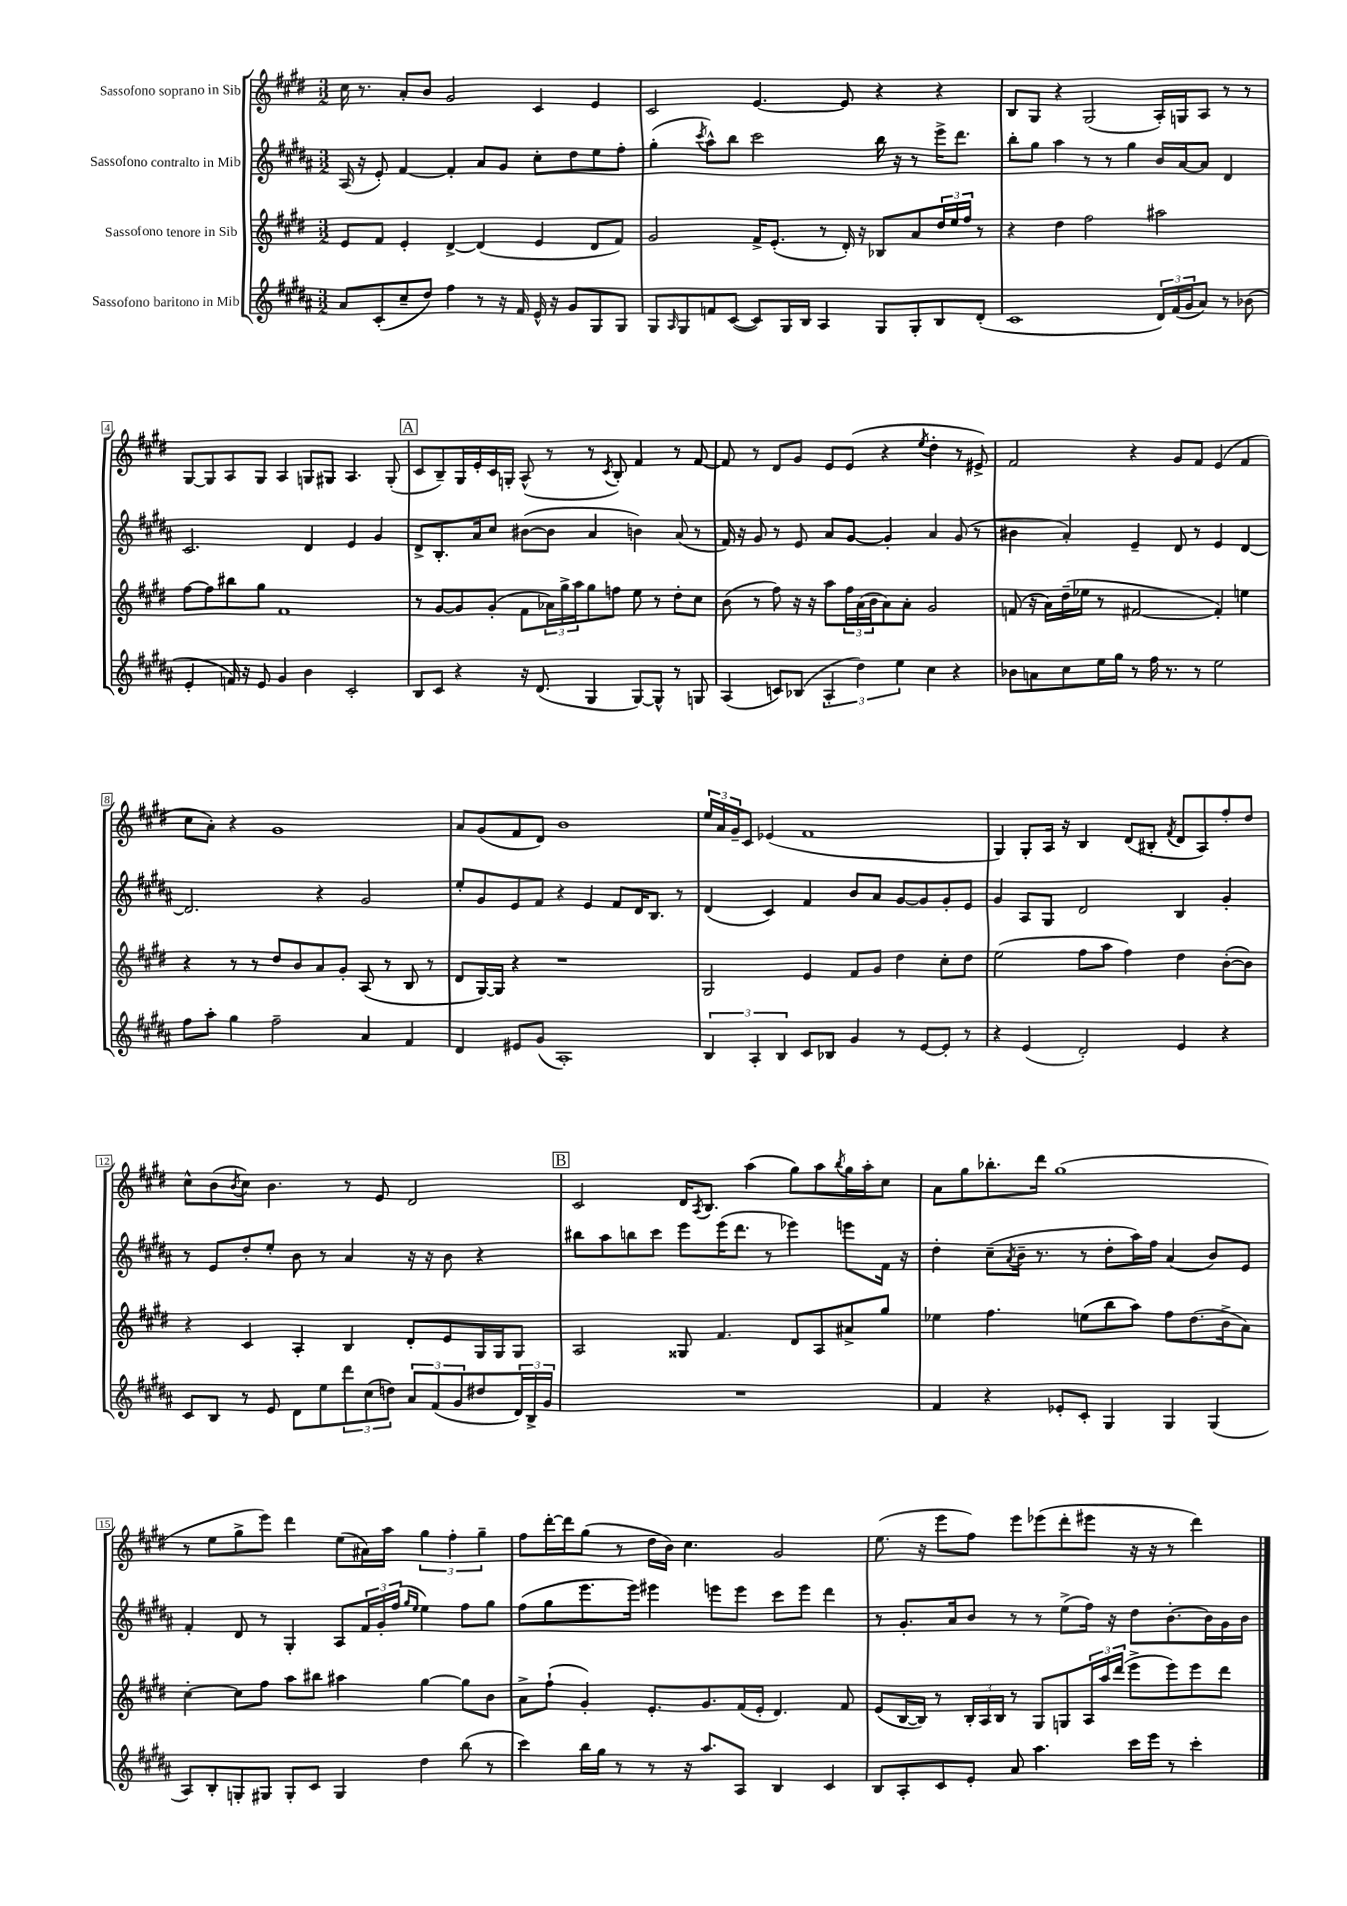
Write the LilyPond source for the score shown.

<<
\new StaffGroup <<
\new Staff = "s0" \with { instrumentName = "Sassofono soprano in Sib" } {
    \clef treble \key e \major \numericTimeSignature \time 3/2
    cis''16 r8. a'8-. b'8 gis'2 cis'4 e'4 |
    cis'2 e'4.~ e'8 r4 r4 |
    b8 gis8 r4 gis2( a16-.) g16 a8 r8 r8 |
    gis8~ gis8 a8 gis8 a4 g8 gis8 a4. gis8-.( |
    \mark \markup { \box "A" } cis'8 b8--) gis16 e'16-. cis'16 g16-. a8-^( r8 r8 \acciaccatura { cis'8 } b8-.) fis'4 r8 fis'8~ |
    fis'8 r8 dis'8 gis'8 e'8 e'8( r4 \acciaccatura { e''8 } dis''4-. r8 eis'8->) |
    fis'2 r4 gis'8 fis'8 e'4( fis'4 |
    cis''8 a'8-.) r4 gis'1 |
    a'8 gis'8( fis'8 dis'8) b'1 |
    \tuplet 3/2 { e''16 a'16 gis'16-- } cis'8 ees'4( fis'1 |
    gis4) gis8-. a16 r16 b4 dis'8( bis8-. \acciaccatura { fis'8 } dis'8 a8) fis''8-. dis''8 |
    cis''8-^ b'8( \acciaccatura { b'8 } cis''8) b'4. r8 e'8 dis'2 |
    \mark \markup { \box "B" } cis'2 dis'16 \acciaccatura { a8 } b8. a''4( gis''8) a''8 \acciaccatura { b''8 } gis''16 a''16-. cis''8 |
    a'8 gis''8 bes''8.-. dis'''16 gis''1( |
    r8 e''8 gis''8-> e'''8) dis'''4 e''8( ais'16) a''16 \tuplet 3/2 { gis''4 fis''4-. gis''4-- } |
    fis''8 dis'''16~-. dis'''16 gis''8( r8 dis''16 b'16) cis''4. gis'2 |
    e''8.( r16 e'''8 fis''8) e'''8 ees'''8( dis'''8-. eis'''8 r16 r16 r8 dis'''4) \bar "|." |
}
\new Staff = "s1" \with { instrumentName = "Sassofono contralto in Mib" } {
    \clef treble \key b \major \numericTimeSignature \time 3/2
    ais16( r16 e'8-.) fis'4~ fis'4-. ais'8 gis'8 cis''8-. dis''8 e''8 fis''8-. |
    gis''4-.( \acciaccatura { cis'''8 } ais''8-^) b''8 cis'''2 b''16 r16 r8 e'''16-> dis'''8. |
    b''8-. gis''8 ais''4 r8 r8 gis''4 b'16 ais'16~ ais'8 dis'4 |
    cis'2. dis'4 e'4 gis'4 |
    \mark \markup { \box "A" } dis'8-> b8.-. ais'16 cis''8 bis'8~( bis'8 ais'4 b'4) ais'8( r8 |
    fis'16) r16 gis'8 r8 e'8 ais'8 gis'8~ gis'4-. ais'4 gis'8( r8 |
    bis'4 ais'4-.) e'4-- dis'8 r8 e'4 dis'4~ |
    dis'2. r4 gis'2 |
    e''8-. gis'8 e'8 fis'8 r4 e'4 fis'8 dis'16 b8. r8 |
    dis'4( cis'4) fis'4 b'8 ais'8 gis'8~ gis'8 gis'8-. e'8 |
    gis'4 ais8 gis8 dis'2 b4 gis'4-. |
    r8 e'8 dis''8-. e''8-. b'8 r8 ais'4 r16 r16 b'8 r4 |
    \mark \markup { \box "B" } bis''8 ais''8 b''8 cis'''8 e'''8 e'''16( dis'''8. r8 ees'''4) e'''8 fis'16 r16 |
    dis''4-. cis''8--( \acciaccatura { ais'8 } b'16-- r8. r8 dis''8-. ais''16) fis''16 ais'4( b'8) e'8 |
    fis'4-. dis'8 r8 gis4-. ais8 \tuplet 3/2 { fis'16 gis'16-. fis''16( } \grace { gis''16 e''16 } e''4) fis''8 gis''8 |
    fis''8( gis''8 e'''8. e'''16) eis'''4 e'''8 e'''8 cis'''8 e'''8 dis'''4 |
    r8 gis'8.-. ais'16 b'8 r8 r8 e''8->( fis''16) r16 dis''8 b'8.~-. b'16 gis'16 b'16 \bar "|." |
}
\new Staff = "s2" \with { instrumentName = "Sassofono tenore in Sib" } {
    \clef treble \key e \major \numericTimeSignature \time 3/2
    e'8 fis'8 e'4-. dis'4~-> dis'4( e'4 dis'8 fis'8) |
    gis'2 fis'16-> e'8.-.( r8 dis'16-.) r16 bes8 a'8 \tuplet 3/2 { dis''16 e''16 fis''16 } r8 |
    r4 dis''4 fis''2 ais''2 |
    fis''8~ fis''8 bis''8 gis''8 fis'1 |
    \mark \markup { \box "A" } r8 gis'8~ gis'8 gis'8-.( fis'8 \tuplet 3/2 { aes'16) gis''16-> a''16 } gis''8 f''8 e''8 r8 dis''8-. cis''8 |
    b'8( r8 fis''8) r16 r16 a''8 \tuplet 3/2 { fis''16 a'16( b'16 } a'8) a'8-. gis'2 |
    f'8( r16 a'16) dis''16--( ees''16 r8 fis'2~ fis'4-.) e''4 |
    r4 r8 r8 dis''8 b'8 a'8 gis'8-. a8( r8 b8 r8 |
    dis'8 gis16~) gis16 r4 r1 |
    gis2 e'4 fis'8 gis'8 dis''4 cis''8-. dis''8 |
    e''2( fis''8 a''8 fis''4) dis''4 b'8~-.( b'8) |
    r4 cis'4 a4-. b4 dis'8-. e'8 gis16 gis16 gis8 |
    \mark \markup { \box "B" } a2 gisis8 fis'4. dis'8 a8 ais'8-> gis''8 |
    ees''4 fis''4. e''8( b''8 a''8) fis''8 dis''8.( b'16-> a'8) |
    cis''4~-. cis''8 fis''8 a''8 bis''8 ais''4 gis''4~ gis''8 b'8 |
    a'8-> fis''8-!( gis'4-.) e'8.-. gis'8. fis'16( e'16-. dis'4.) fis'8 |
    e'8( b16~ b16) r8 \tuplet 3/2 { b16-. a16 b16 } r8 gis8 g8 \tuplet 3/2 { a16 a''16 dis'''16( } e'''8-> e'''8) e'''8 dis'''8 \bar "|." |
}
\new Staff = "s3" \with { instrumentName = "Sassofono baritono in Mib" } {
    \clef treble \key b \major \numericTimeSignature \time 3/2
    ais'8 cis'8-.( cis''8-- dis''8) fis''4 r8 r16 fis'16 e'16-^ r16 gis'8 gis8 gis8 |
    gis8 \grace { ais16 } gis8 f'8 cis'8~( cis'8) gis16 b16 ais4 gis8 gis8-. b8 dis'8-.( |
    cis'1 \tuplet 3/2 { dis'16) fis'16( gis'16 } ais'8) r8 bes'8( |
    e'4-. f'16) r16 e'8 gis'4 b'4 cis'2-. |
    \mark \markup { \box "A" } b8 cis'8 r4 r16 dis'8.( gis4 gis8~) gis8-^ r8 g8 |
    ais4( c'8) bes8( \tuplet 3/2 { ais4-. dis''4) e''4 } cis''4 r4 |
    bes'8 a'8 cis''8 e''16 gis''16 r8 fis''16 r8. r8 e''2 |
    fis''8 ais''8-. gis''4 fis''2-- ais'4 fis'4 |
    dis'4 eis'8 gis'8( ais1-.) |
    \tuplet 3/2 { b4 ais4-. b4 } cis'8 bes8 gis'4 r8 e'8~ e'8-. r8 |
    r4 e'4( dis'2-.) e'4 r4 |
    cis'8 b8 r8 e'8 dis'8 e''8 \tuplet 3/2 { dis'''8 cis''8( d''8) } \tuplet 3/2 { ais'8 fis'8( gis'8 } dis''8 \tuplet 3/2 { dis'16) b16-> gis'16 } |
    \mark \markup { \box "B" } R1. |
    fis'4 r4 ees'8-. cis'8-. gis4 gis4 gis4( |
    ais8) b8-. g8-. gis8 gis8-. cis'8 gis4 dis''4 b''8( r8 |
    cis'''4) b''16 gis''16 r8 r8 r16 ais''8. ais8 b4 cis'4 |
    b8 ais8-. cis'8 e'8-. ais'8 ais''4. cis'''16 e'''16 r8 cis'''4-. \bar "|." |
}
>>
>>
\layout { \context { \Score \override BarNumber.stencil = #(make-stencil-boxer 0.1 0.3 ly:text-interface::print) } }
